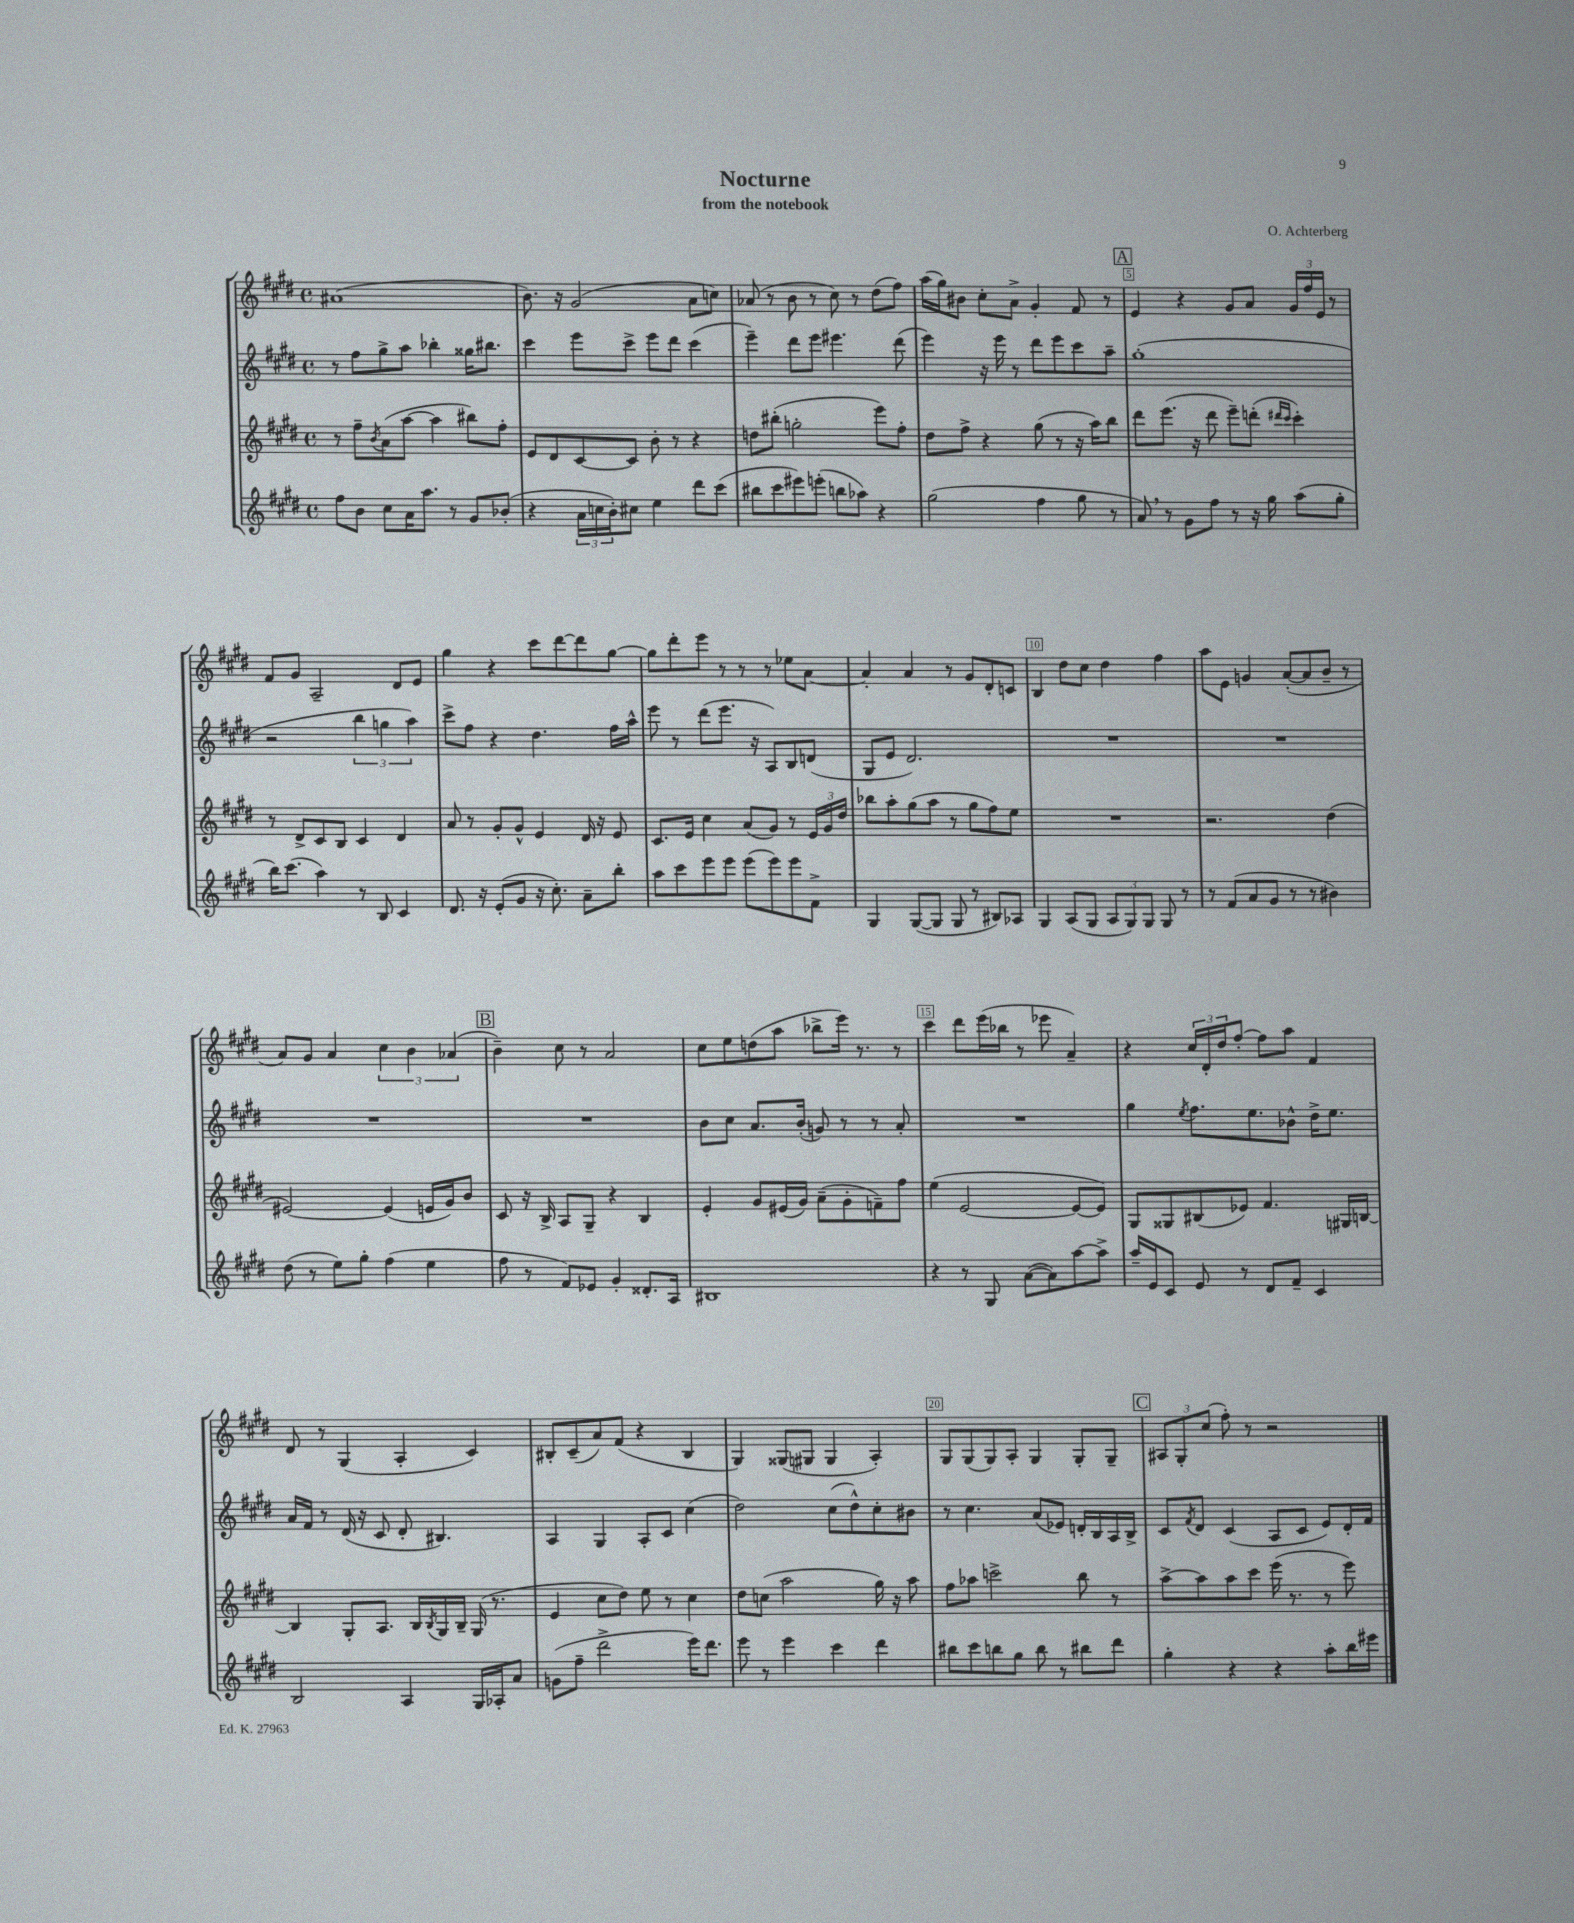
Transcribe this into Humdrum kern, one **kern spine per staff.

**kern	**kern	**kern	**kern
*staff4	*staff3	*staff2	*staff1
*clefG2	*clefG2	*clefG2	*clefG2
*k[f#c#g#d#]	*k[f#c#g#d#]	*k[f#c#g#d#]	*k[f#c#g#d#]
*M4/4	*M4/4	*M4/4	*M4/4
*met(c)	*met(c)	*met(c)	*met(c)
8ff#\L	8r	8r	(1a#
8b\J	8ff#~\L	8ff#\L	.
.	8qb/	.	.
8cc#\L	(8a\	8gg#^\	.
16a\K	[8aa\J	8aa\J	.
8.aa\J	.	.	.
.	4aa\]	4bb-'\	.
8r	.	.	.
8g#/L	8bb#\L)	16gg##\LK	.
.	.	8.bb#\J	.
(8b-'/J	8ff#'\J	.	.
=	=	=	=
4r	8e/L	4ccc#\	8.b\)
.	8d#/	.	.
.	.	.	16r
24a\LL	[8c#/	8eee\L	(2g#/
24cc\	.	.	.
24b'\J)	.	.	.
8cc#\J	8c#/]J	8ccc#^\J	.
4ee\	8b'\	8eee\L	.
.	8r	8ddd#\J	.
8ddd#\L	4r	(4ccc#\	8a\L
(8ccc#\J	.	.	8cc\J)
=	=	=	=
8bb#\L	8dd\L	4eee~\)	(8a-/
8ccc#\	(8bb#'\J	.	8r
8eee#\)	2gg'\	8ddd#\L	8b\
(8eee'\J	.	8eee\J	8r
8bb\L	.	4.eee#\	8cc#\)
8aa-\J)	.	.	8r
4r	8eee\L)	.	(8dd#\L
.	8ff#'\J	(8ddd#\	8ff#\J)
=	=	=	=
(2gg#\	8dd#\L	4eee\)	(16aa\LL
.	.	.	16gg#\J)
.	8ff#^\J	.	8b#\J
.	4r	16r	8cc#'\L
.	.	16eee\	.
.	.	8r	8a^\J
4ff#\	(8gg#\	8ddd#\L	4g#'/
.	8r	8eee\	.
8gg#\	16r	8ccc#\	8f#/
.	16aa\LK)	.	.
8r	8bb\J	8aa~\J	8r
=	=	=	=
8a/)	8ddd#\L	(1gg#'	4e/
8r	(8.eee\J	.	.
8g#\L	.	.	4r
.	16r	.	.
8ff#\J	8ddd#\	.	.
8r	8eee~\L)	.	8g#/L
16r	(8ddd'\J	.	8a/J
16gg#\	.	.	.
.	16qqddd#/LL	.	.
.	16qqccc#/JJ	.	.
(8aa\L	4ccc#'\)	.	24g#/LL
.	.	.	24ff#/
.	.	.	24e/JJ
8gg#'\J	.	.	8r
=	=	=	=
16bb\LK)	8r	2r	8f#/L
(8.ccc#\J	.	.	.
.	8d#^/L	.	8g#/J
4aa\)	8c#/	.	2A~/
.	8B/J	.	.
8r	4c#/	6bb\	.
8B/	.	.	.
.	.	6gg\	.
4c#/	4d#/	.	8d#/L
.	.	6aa\)	.
.	.	.	8e/J
=	=	=	=
8.d#/	8a/	8ccc#^\L	4gg#\
.	8r	8ff#\J	.
16r	.	.	.
(8e'/L	8g#'/L	4r	4r
8g#/J	8g#^^/J	.	.
16r	4e/	4.dd#\	8ccc#\L
8.cc#'\)	.	.	.
.	.	.	[8ddd#\
8a~\L	16d#/	.	8ddd#\]
.	16r	.	.
8bb'\J	8e/	16ff#\LL	[8gg#\J
.	.	16aa^^\JJ	.
=	=	=	=
8aa\L	8.c#/L	8eee\	8gg#\]L
8ccc#\	.	8r	8ddd#'\
.	16e/Jk	.	.
8eee\	4cc#\	(8ddd#\L	8eee\J
8eee\J	.	8.eee\J	8r
(8eee\L	(8a/L	.	8r
.	.	16r	.
8eee\)	8g#/J)	8A/L)	8r
8eee\	8r	8B/	8ee-\L
8f#^\J	24e/LL	(8d/J	[8a\J
.	24g#/	.	.
.	24dd#/JJ	.	.
=	=	=	=
4G#/	8bb-\L	8G#/L	4a'/]
.	8aa'\	8e/J	.
([8G#/L	(8gg#\	2.d#/)	4a/
8G#/]J	8aa\J	.	.
8G#/	8r	.	8r
8r	8gg#\L	.	8g#/L
8B#/L)	8ff#\)	.	8d#'/
8A-/J	8ee\J	.	8c/J
=	=	=	=
4G#/	1r	1r	4B/
(8A/L	.	.	8dd#\L
8G#/J	.	.	8cc#\J
12A/L	.	.	4dd#\
12G#/)	.	.	.
12G#/J	.	.	.
8G#/	.	.	4ff#\
8r	.	.	.
=	=	=	=
8r	2.r	1r	8aa\L
(8f#/L	.	.	8e\J
8a/	.	.	4g/
8g#/J	.	.	.
8r	.	.	([8a'/L
8r	.	.	8a/]
4b#\)	(4dd#\	.	8b~/J
.	.	.	8r
=	=	=	=
(8dd#\	[2e#/)	1r	8a/L)
8r	.	.	8g#/J
8ee\L)	.	.	4a/
8gg#'\J	.	.	.
(4ff#\	(4e#/]	.	6cc#\
.	.	.	6b\
4ee\	16e/LL	.	.
.	16g#/J)	.	.
.	.	.	(6a-/
.	8b/J	.	.
=	=	=	=
8ff#\	8c#/	1r	4b~\)
8r	16r	.	.
.	16B^/	.	.
8f#/L)	8A/L	.	8cc#\
8e-/J	8G#~/J	.	8r
4g#'/	4r	.	2a/
8.d##'/L	4B/	.	.
16A/Jk	.	.	.
=	=	=	=
1B#	4e'/	8b\L	8cc#\L
.	.	8cc#\J	8ee\
.	8g#/L	8.a/L	(8dd\
.	(16e#/L	.	8aa\J
.	16g#/JJ)	(16b'/Jk	.
.	(8a~\L	8g/)	8bb-^\L
.	8g#'\	8r	16eee\Jk)
.	.	.	8.r
.	8f~\)	8r	.
.	8ff#\J	8a'/	8r
=	=	=	=
4r	(4ee\	1r	4ccc#\
8r	[2e/	.	8ddd#\L
8G#/	.	.	(16eee\L
.	.	.	16bb-\JJ
([8a\L	.	.	8r
8a\])	.	.	8eee-\
[8aa\	8e/_L	.	4a~/)
8aa^\]J	8e/]J)	.	.
=	=	=	=
16aa~/LL	8G#/L	4gg#\	4r
16e/J	.	.	.
8c#/J	8G##/	.	.
.	.	8qee/	.
8e/	(8B#/	8.ff#\L	24cc#/LL
.	.	.	24d#'/
.	.	.	24dd#/J
8r	8e-/J)	.	[8ff#'/J
.	.	8.ee\	.
8d#/L	4.f#/	.	8ff#\]L
8f#~/J	.	8b-^^\J	8aa\J
4c#/	.	16dd#^\LK	4f#/
.	.	8.ee\J	.
.	16G#/LL	.	.
.	[16B/JJ	.	.
=	=	=	=
2B/	4B/]	16a/LL	8d#/
.	.	16f#/JJ	.
.	.	8r	8r
.	8G#'/L	(16d#/	(4G#/
.	.	16r	.
.	8.A/J	8c#/	.
4A/	.	8d#'/	4A'/
.	16B/LL	.	.
.	8qB/	.	.
.	16G#/	4.B#/)	.
.	16B~/JJ	.	.
16G#/LL	(16G#/	.	4c#/)
16A-'/J	8.r	.	.
8a/J	.	.	.
=	=	=	=
(8g\L	4e/	4A/	8B#'/L
8ff#~\J	.	.	(8c#~/
2ddd#^\	8cc#\L	4G#/	8a/)
.	8dd#\J)	.	(8f#/J
.	8ee\	8A'/L	4r
.	8r	8c#/J	.
16eee\LK)	4cc#\	(4cc#\	4B#/
8.ddd#\J	.	.	.
=	=	=	=
8eee\	8dd#\L	2dd#\)	4G#/)
8r	(8cc\J	.	.
4eee\	2aa\	.	(8G##/L
.	.	.	8G#/J
4ccc#\	.	(8cc#\L	4G#/
.	.	8dd#^^\)	.
4ddd#\	16gg#\)	8cc#'\	4A'/)
.	16r	.	.
.	8aa\	8b#\J	.
=	=	=	=
8bb#\L	8ff#\L	8r	8G#/L
8ccc#\	8aa-\J	4.cc#\	(8G#/
8bb\	2ccc^\	.	8G#/)
8gg#\J	.	.	8A'/J
8bb\	.	(8a/L	4G#/
8r	.	8e-/J)	.
8bb#\L	8bb\	16d'/LL	8G#'/L
.	.	16B/	.
8ddd#\J	8r	16A/	8G#~/J
.	.	16B^/JJ	.
=	=	=	=
4gg#'\	[8aa^\L	8c#/L	12A#/L
.	.	.	12G#'/
.	.	8qf#/	.
.	8aa\]	8d#/J	.
.	.	.	(12cc#/J
4r	8aa\	(4c#/	8ff#'\)
.	8ccc#\J	.	8r
4r	(16eee\	8A/L	2r
.	8.r	.	.
.	.	8c#/J	.
8aa'\L	8r	8e/L)	.
16bb\L	8eee\)	16d#'/L	.
16eee#\JJ	.	16f#/JJ	.
==	==	==	==
*-	*-	*-	*-
